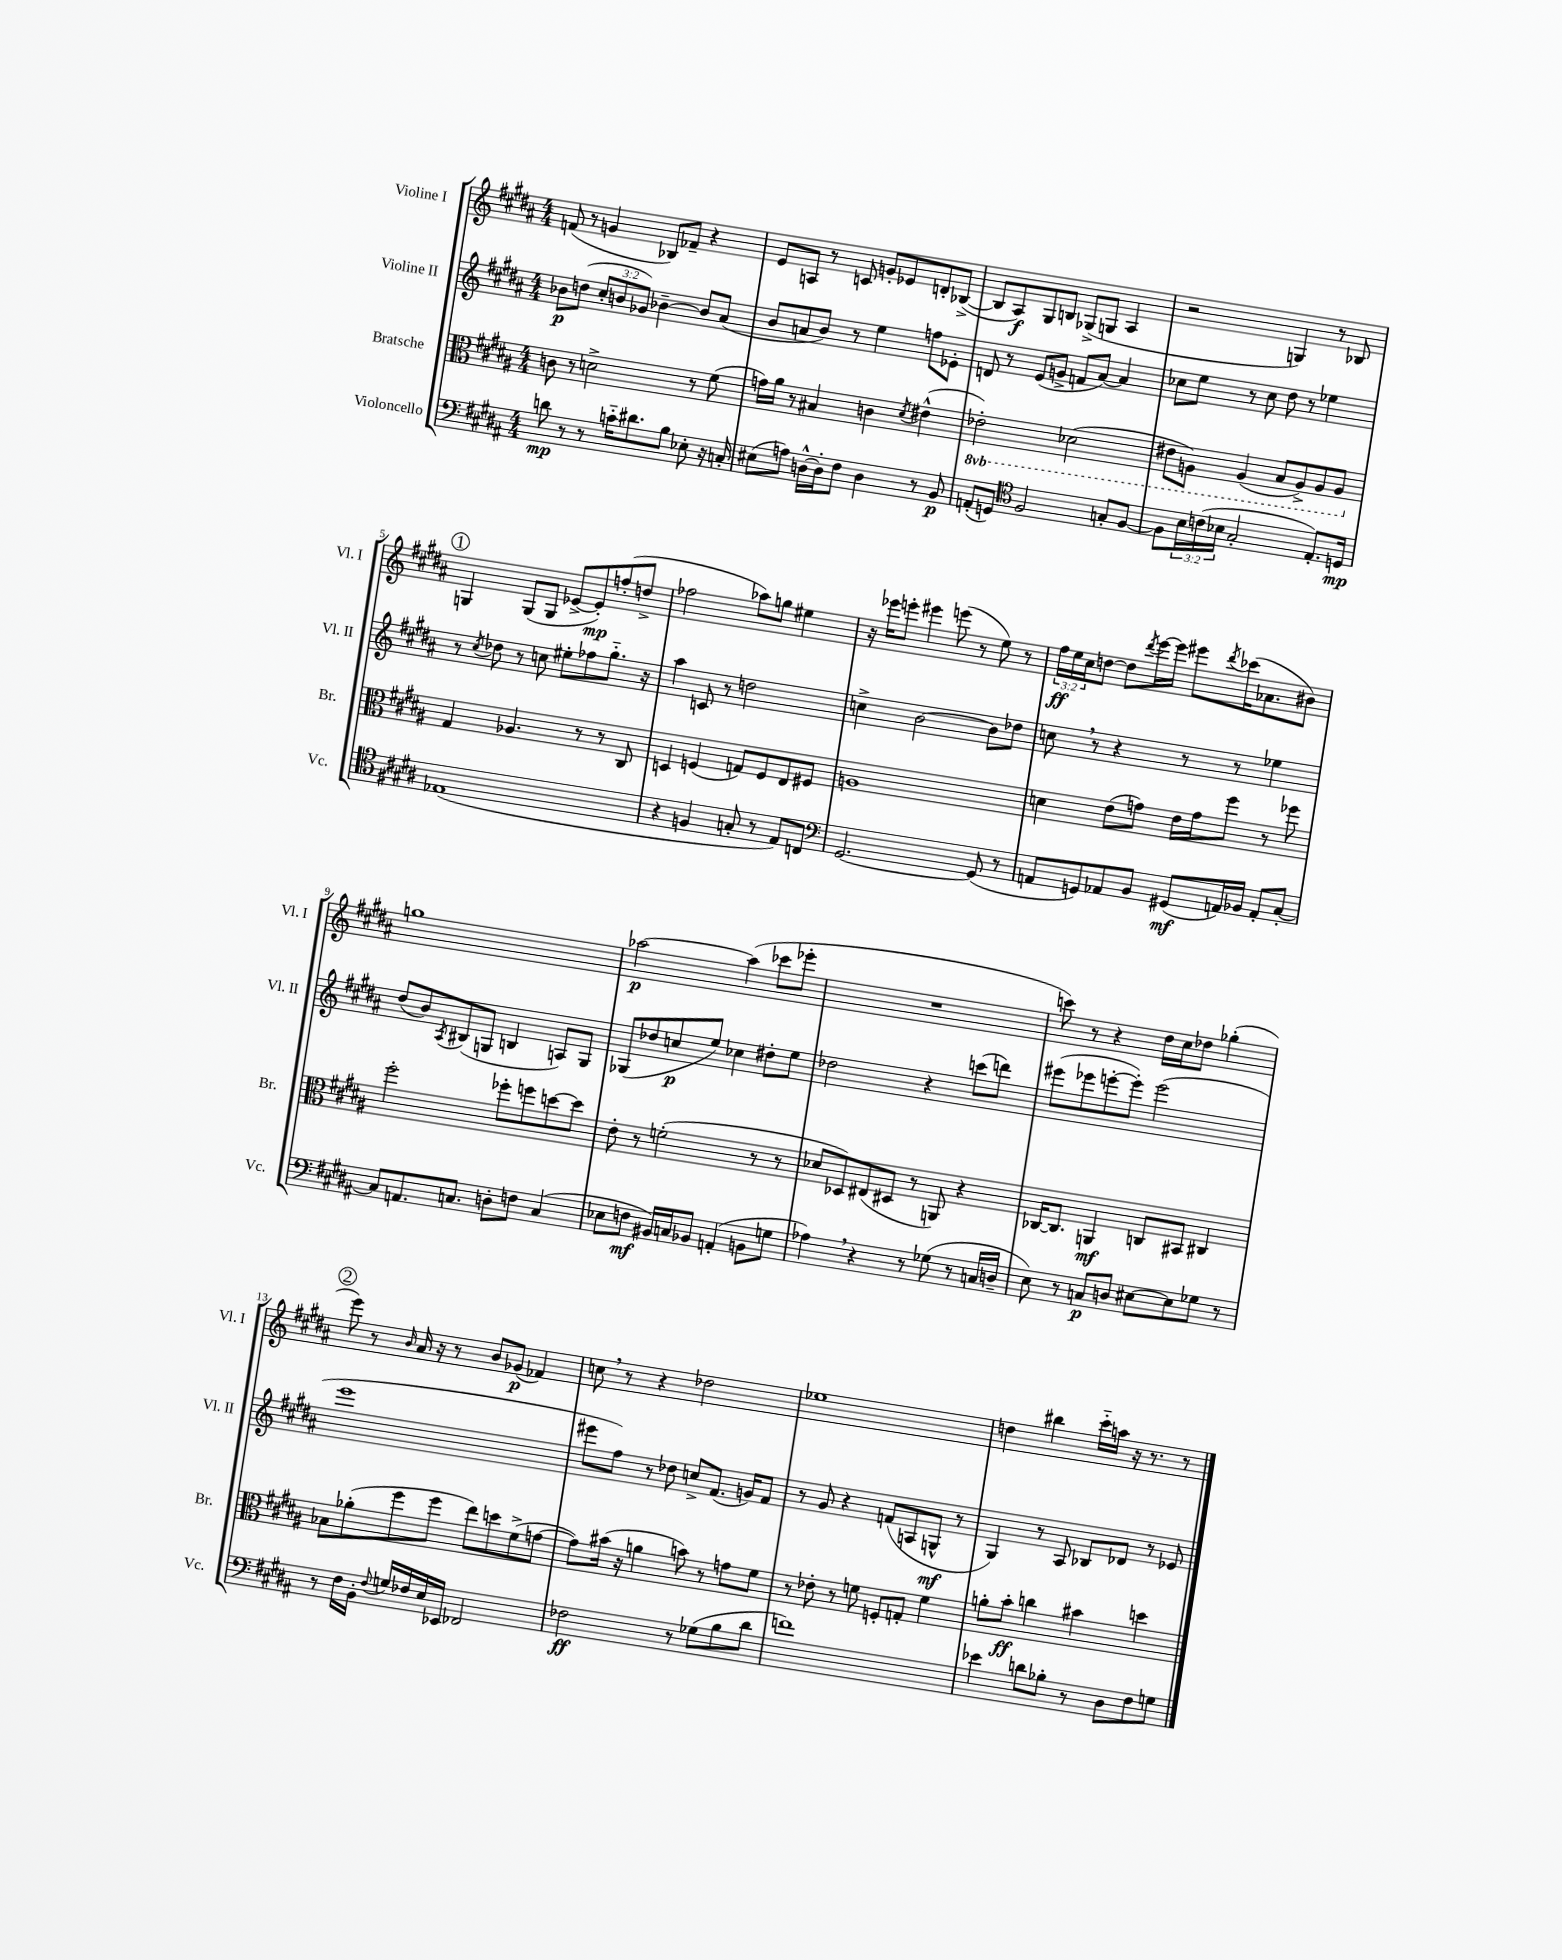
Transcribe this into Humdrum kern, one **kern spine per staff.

**kern	**kern	**kern	**kern
*staff4	*staff3	*staff2	*staff1
*clefF4	*clefC3	*clefG2	*clefG2
*k[f#c#g#d#a#]	*k[f#c#g#d#a#]	*k[f#c#g#d#a#]	*k[f#c#g#d#a#]
*M4/4	*M4/4	*M4/4	*M4/4
8d	8c	8b-	(8f
8r	8r	(8dd	8r
8r	2d^	12cc#'	4g
.	.	12b	.
16c'~	.	.	.
.	.	12g-)	.
8.d#	.	.	.
.	.	[4b-~	8B-)
8B	.	.	8f-~
8E-'	8r	8b-]	4r
16r	(8f#	(8a#	.
16C'	.	.	.
=	=	=	=
(8E#	16g)	8b	8e
.	16a#	.	.
8A)	8r	8a	8A
[16D^^	4B#	8b)	8r
16D']	.	.	.
8F#	.	8r	8c
4D	4c	4ee	8g'
.	.	.	8e-
.	8qd#	.	.
8r	(4e#^^	8ff	8d'
8BB	.	8e-'	([8B-^
=	=	=	=
(8AA'	2E-')	8d	8B-]
8GG)	.	8r	8A#)
*clefC4	*	*	*
2F#	.	(8e	8G#
.	.	8g^	8B
.	(2D-	8f	(8G-^
.	.	[8a#)	8G
8G'	.	4a#]	4A#
[8F#	.	.	.
=	=	=	=
8F#]	8E#	8cc-	2r
24B	8AA)	8ee	.
(24c	.	.	.
24B-	.	.	.
2G#'	(4AA	8r	.
.	.	8cc-	.
.	8BB	8dd#	4G)
.	8AA^)	8r	.
8.E')	8AA	4ee-	8r
.	8AA	.	8B-
16D	.	.	.
=	=	=	=
(1E-	4G#	8r	4G
.	.	8qcc#	.
.	.	8dd-	.
.	4.A-	8r	(8G
.	.	8cc	8G
.	.	8ee#'	[8e-^
.	8r	8ff-	8e-'])
.	8r	8.gg#'~	(8ff'
.	8C#	.	8dd^
.	.	16r	.
=	=	=	=
4r	4D	4aa#	2ff-
4F	(4F	8c	.
.	.	8r	.
8G'	8G)	2dd	8aa-)
8r	8F	.	8gg
8E)	8E	.	4ee#
8C	8F#	.	.
=	=	=	=
*clefF4	*	*	*
[2.GG#	1A	4cc^	16r
.	.	.	16eee-
.	.	.	8eee'
.	.	[2b	4eee#
.	.	.	(8eee
.	.	.	8r
(8GG#]	.	8b]	8ee)
8r	.	8dd-	8r
=	=	=	=
8AA	4d	8cc	24ff#
.	.	.	24ee
.	.	.	24cc#
8GG)	.	8r	[8dd
8AA-	(8e	4r	8dd]
.	.	.	8qddd#
8BB	8g)	.	[16eee
.	.	.	16eee]
(8GG#	16e	8r	8eee#
.	16g	.	.
.	.	.	8qddd#
16AA)	8ff#	8r	(16ccc-
16BB-	.	.	8.a-
8AA'	8r	4ee-	.
[8C#'	8ff-	.	8b#)
=	=	=	=
8C#]	2ff#'	(8dd#	1gg
8.AA	.	8b)	.
.	.	8qA#	.
.	.	(8B#	.
8.C	.	.	.
.	.	8G	.
8D'	8ff-'	4B	.
8F	8ff	.	.
(4C	[8dd	8A)	.
.	8dd]	8G	.
=	=	=	=
8E-	8e'	(8G-	[2aa-
8F	8r	8dd-	.
16BB#)	(2f'	8cc	.
16C	.	.	.
8BB-	.	8ee)	.
(4AA'	.	4cc-	(4aa-]
8BB	8r	8dd#'	8ccc-
8G	8r	8ee	8eee-'
=	=	=	=
4A-)	8d-	2dd-	1r
.	8D-)	.	.
4r	(8E#	.	.
.	8D#	.	.
8r	8r	4r	.
(8G-	8AA)	.	.
8r	4r	(8ccc	.
16C	.	8ddd)	.
16D~	.	.	.
=	=	=	=
8E)	[16C-	(8eee#	8ccc)
.	8.C-]	.	.
8r	.	8eee-	8r
8C	4AA	[8eee'	4r
8D	.	8eee'])	.
[8E#	8C	(2eee	16dd#
.	.	.	16cc#
8E#]	8BB#	.	8dd-
8G-	4C#	.	(4gg-'
8r	.	.	.
=	=	=	=
8r	8B-	1eee	8eee)
16F#	(8a-'	.	8r
16BB'	.	.	.
8qqF#	.	.	16qqb
16G	8ff#	.	16a#
16F-	.	.	16r
16E	8ff#	.	8r
16EE-	.	.	.
2FF-	8ee)	.	8b
.	8dd	.	(8g-
.	(8f#^	.	4f-)
.	[8g	.	.
=	=	=	=
2F-	8g])	8eee#	8cc
.	(16b#	8ff#)	8r
.	16r	.	.
.	4a	8r	4r
.	.	8dd-	.
8r	8b)	8cc^	2dd-
(8G-	8r	(8.f#	.
8B	8g	.	.
.	.	16g)	.
8d#	8f#	8f#	.
=	=	=	=
1f)	8r	8r	1ee-
.	8e-'	8g#	.
.	8r	4r	.
.	8f	.	.
.	8F'	(8f	.
.	8G'	8A	.
.	4f	8G^^	.
.	.	8r	.
=	=	=	=
4e-	8a'	4G#)	4dd
.	8b'	.	.
8d	4cc	8r	4bb#
8B-'	.	8A#	.
8r	4b#	8B-	16ccc#'~
.	.	.	16aa
8D#	.	8d-	16r
.	.	.	8.r
8F#	4dd	8r	.
8G	.	8e-	8r
==	==	==	==
*-	*-	*-	*-
